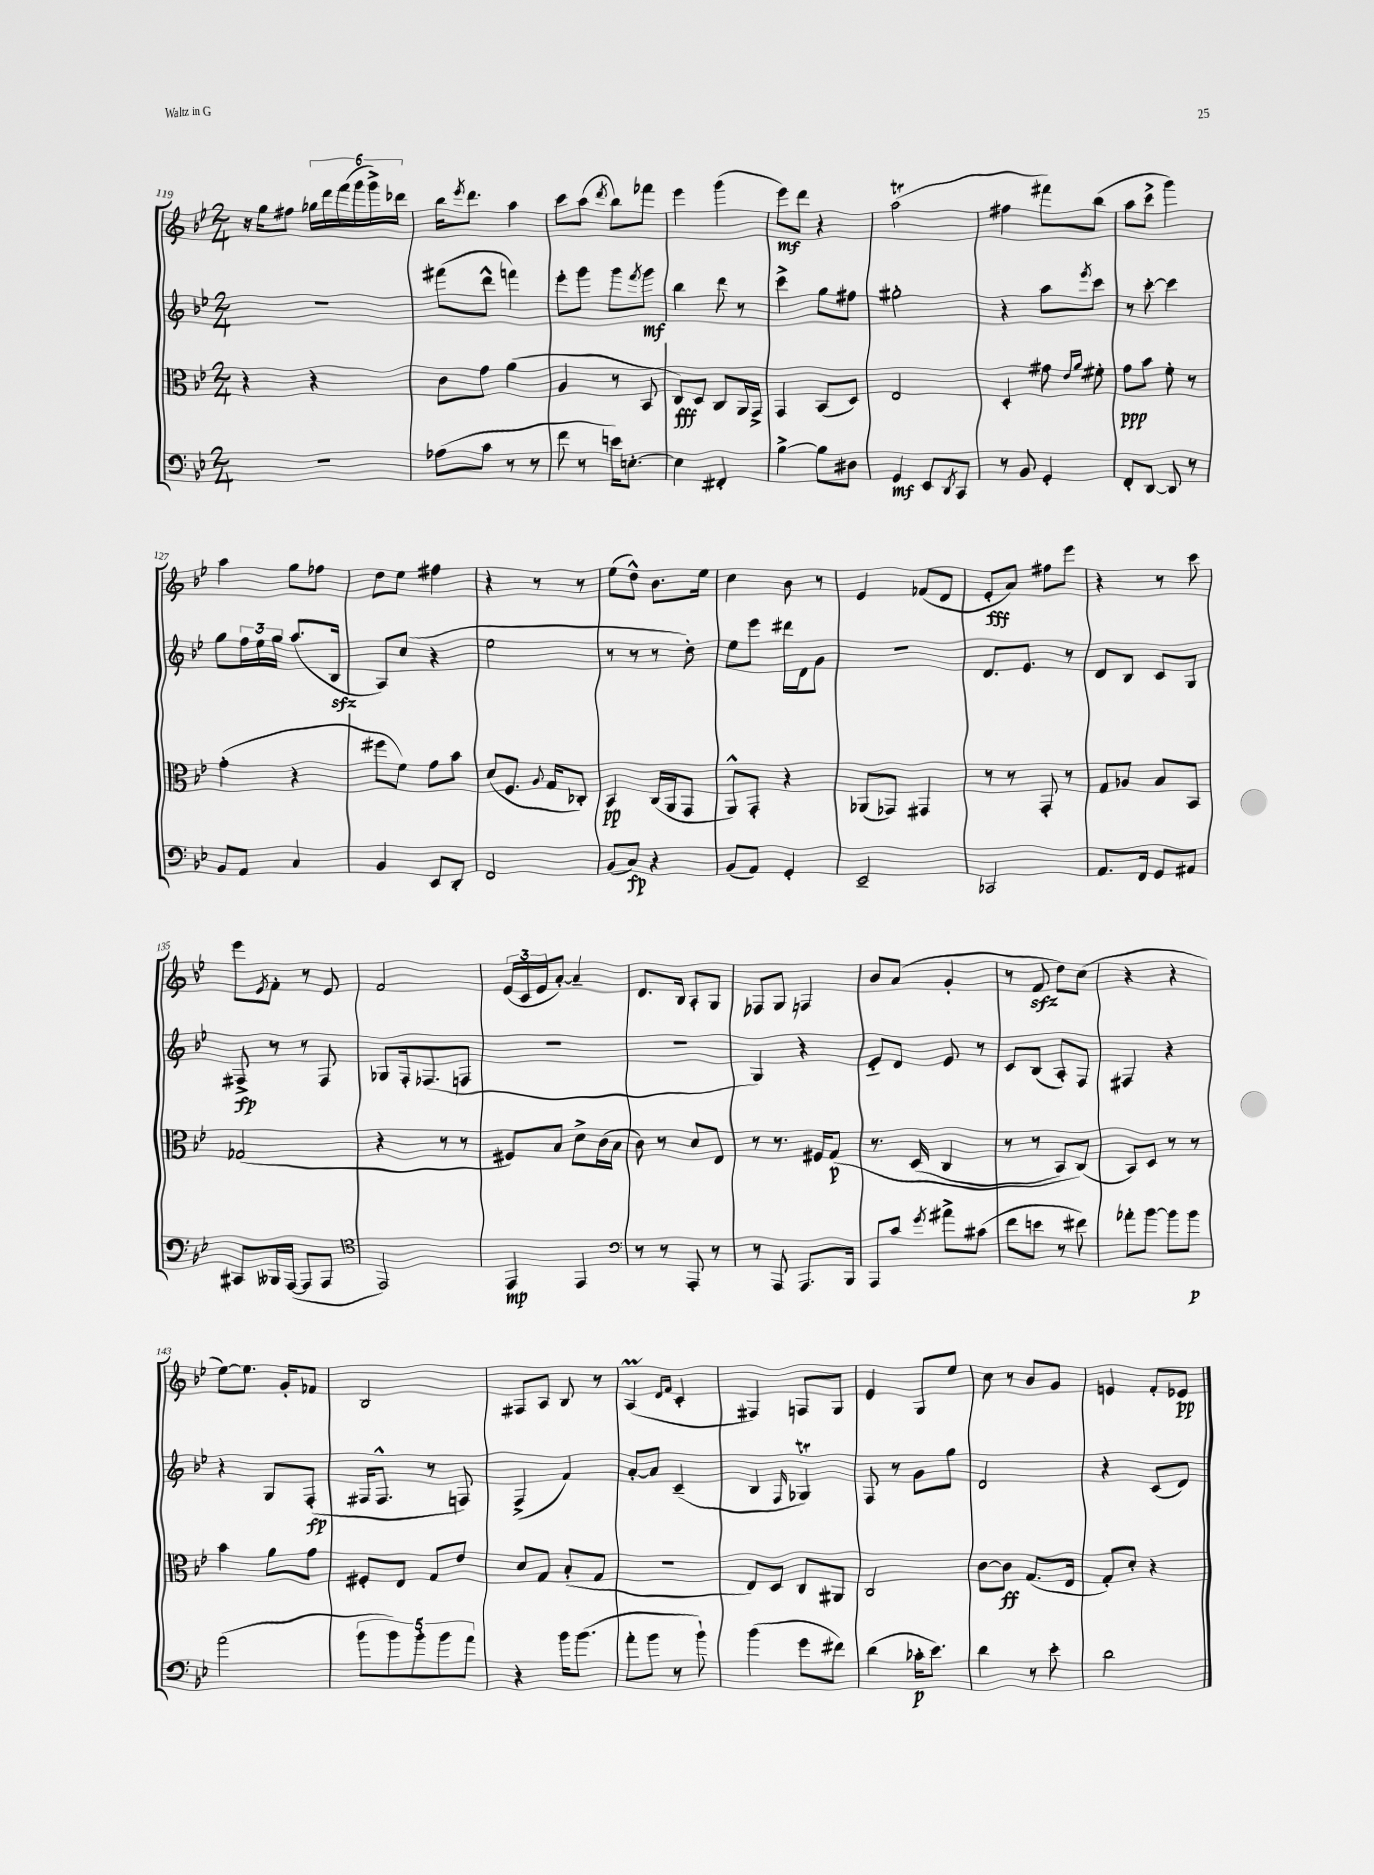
<<
\new StaffGroup <<
\new Staff = "s0" {
    \clef treble \key bes \major \numericTimeSignature \time 2/4
    r16 g''16 fis''8 \tuplet 6/4 { ges''16 d'''16 f'''16( g'''16 g'''16->) des'''16 } |
    bes''16 \acciaccatura { ees'''8 } d'''8. a''4 |
    c'''8 a''8( \acciaccatura { d'''8 } bes''8) fes'''8 |
    ees'''4 g'''4( |
    ees'''8\mf) d'''8 r4 |
    a''2\trill( |
    fis''4 fis'''8) bes''8( |
    a''8 c'''8-> g'''4) |
    a''4 g''8 fes''8 |
    d''8 ees''8 fis''4 |
    r4 r8 r8 |
    ees''8( d''8-^) bes'8. ees''16 |
    c''4 bes'8 r8 |
    ees'4 fes'8( d'8 |
    ees'8-.\fff a'8) fis''8 ees'''8 |
    r4 r8 c'''8 |
    ees'''8 \acciaccatura { ees'8 } f'8-. r8 ees'8 |
    f'2 |
    \tuplet 3/2 { ees'16( c'16 ees'16 } a'8~-.) a'4-- |
    d'8. bes16 a8-. g8 |
    fes8 g8 f4 |
    bes'8 a'8( g'4-. |
    r8 f'8\sfz d''8) c''8( |
    r4 r4 |
    ees''8~) ees''8. g'16-. fes'8 |
    bes2 |
    fis8 a8 bes8 r8 |
    a4\prall( \grace { d'16 f'16 } c'4-. |
    fis4) f8 g8 |
    ees'4 g8 ees''8 |
    c''8 r8 bes'8 g'8 |
    e'4 f'8-. ees'8\pp \bar "|." |
}
\new Staff = "s1" {
    \clef treble \key bes \major \numericTimeSignature \time 2/4
    R2 |
    fis'''8( d'''8-^ f'''4) |
    ees'''8-. g'''8 g'''8 \acciaccatura { f'''8 } g'''8\mf |
    bes''4 d'''8 r8 |
    c'''4-> g''8 fis''8 |
    gis''2-. |
    r4 a''8 \acciaccatura { ees'''8 } c'''8 |
    r8 c'''8~-. c'''4 |
    g''8 \tuplet 3/2 { f''16 ees''16 g''16 } a''8.( bes16\sfz |
    a8) c''8( r4 |
    ees''2 |
    r8 r8 r8 d''8-.) |
    ees''8 ees'''8 dis'''16 d'16 g'8 |
    r2 |
    d'8. ees'8. r8 |
    d'8 bes8 c'8 g8 |
    fis8->\fp r8 r8 fis8 |
    ges8 f16-. fes8.( f8 |
    R2 |
    r2 |
    g4) r4 |
    ees'8-_ d'8 ees'8 r8 |
    c'8 bes8( a8-.) f8 |
    fis4 r4 |
    r4 g8 f8-.\fp( |
    fis16 fis8.-^ r8 f8) |
    f4->( f'4) |
    a'8~-. a'8 c'4--( |
    bes4 \grace { f16 } ges4\trill) |
    f8 r8 g'8 g''8 |
    d'2 |
    r4 c'8( d'8) \bar "|." |
}
\new Staff = "s2" {
    \clef alto \key bes \major \numericTimeSignature \time 2/4
    r4 r4 |
    c'8 g'8 a'4( |
    a4 r8 bes,8 |
    c8\fff) d8 c8 a,16 g,16-> |
    g,4 bes,8( d8) |
    ees2 |
    d4-. gis'8 \grace { ees'16 a'16 } fis'8-. |
    g'8\ppp bes'8 f'8-. r8 |
    g'4-.( r4 |
    fis''8 f'8) g'8 bes'8 |
    d'8( f8. \appoggiatura { a8 } g16 ces8-.) |
    bes,4\pp c16( a,16 g,8 |
    a,8-^) g,8-. r4 |
    aes,8( ges,8) gis,4 |
    r8 r8 g,8-. r8 |
    g8 aes8 bes8 bes,8 |
    ges2( |
    r4 r8 r8 |
    fis8) bes8 d'8-> c'16( bes16 |
    c'8) r8 d'8 ees8 |
    r8 r8. fis16 g8\p\( |
    r8. d16( c4 |
    r8 r8 bes,8) c8(\) |
    bes,8) d8 r8 r8 |
    bes'4 a'8 g'8 |
    fis8-. ees8 g8 ees'8 |
    d'8 g8 bes8-.( g8 |
    R2 |
    ees8) d8 c8 ais,8 |
    c2 |
    c'8~ c'8\ff g8.( ees16 |
    g8-.) d'8-. r4 \bar "|." |
}
\new Staff = "s3" {
    \clef bass \key bes \major \numericTimeSignature \time 2/4
    R2 |
    aes8( c'8 r8 r8 |
    f'8 r8 e'16) e8.~-. |
    e4 fis,4-. |
    bes4~-> bes8 dis8 |
    g,4\mf ees,8 \acciaccatura { d,8 } c,8 |
    r8 bes,8 g,4-. |
    f,8-. d,8~ d,8 r8 |
    bes,8 a,8 c4 |
    bes,4 ees,8 d,8-. |
    f,2 |
    bes,8( c8\fp) r4 |
    bes,8( a,8) g,4-. |
    ees,2-- |
    ces,2 |
    a,8. f,16 g,8 ais,8 |
    cis,8 beses,,16 a,,16~( a,,8 a,,8 |
    \clef tenor ees,2) |
    ees,4\mp ees,4 |
    \clef bass r8 r8 a,,8-. r8 |
    r8 a,,8 a,,8. bes,,16 |
    a,,8 c'8 \acciaccatura { g'8 } ais'8-> cis'8( |
    f'8 e'8 r8 fis'8) |
    aes'8-. bes'8~ bes'8 bes'8\p |
    a'2( |
    \tuplet 5/4 { bes'8 bes'8) bes'8-. bes'8 a'8 } |
    r4 bes'16 bes'8.( |
    a'8-. bes'8 r8 bes'8-!) |
    bes'4( g'8 fis'8) |
    d'4( ces'16-.\p ees'8.) |
    d'4 r8 ees'8-. |
    d'2 \bar "|." |
}
>>
>>
\layout { \context { \Score currentBarNumber = #119 } }
